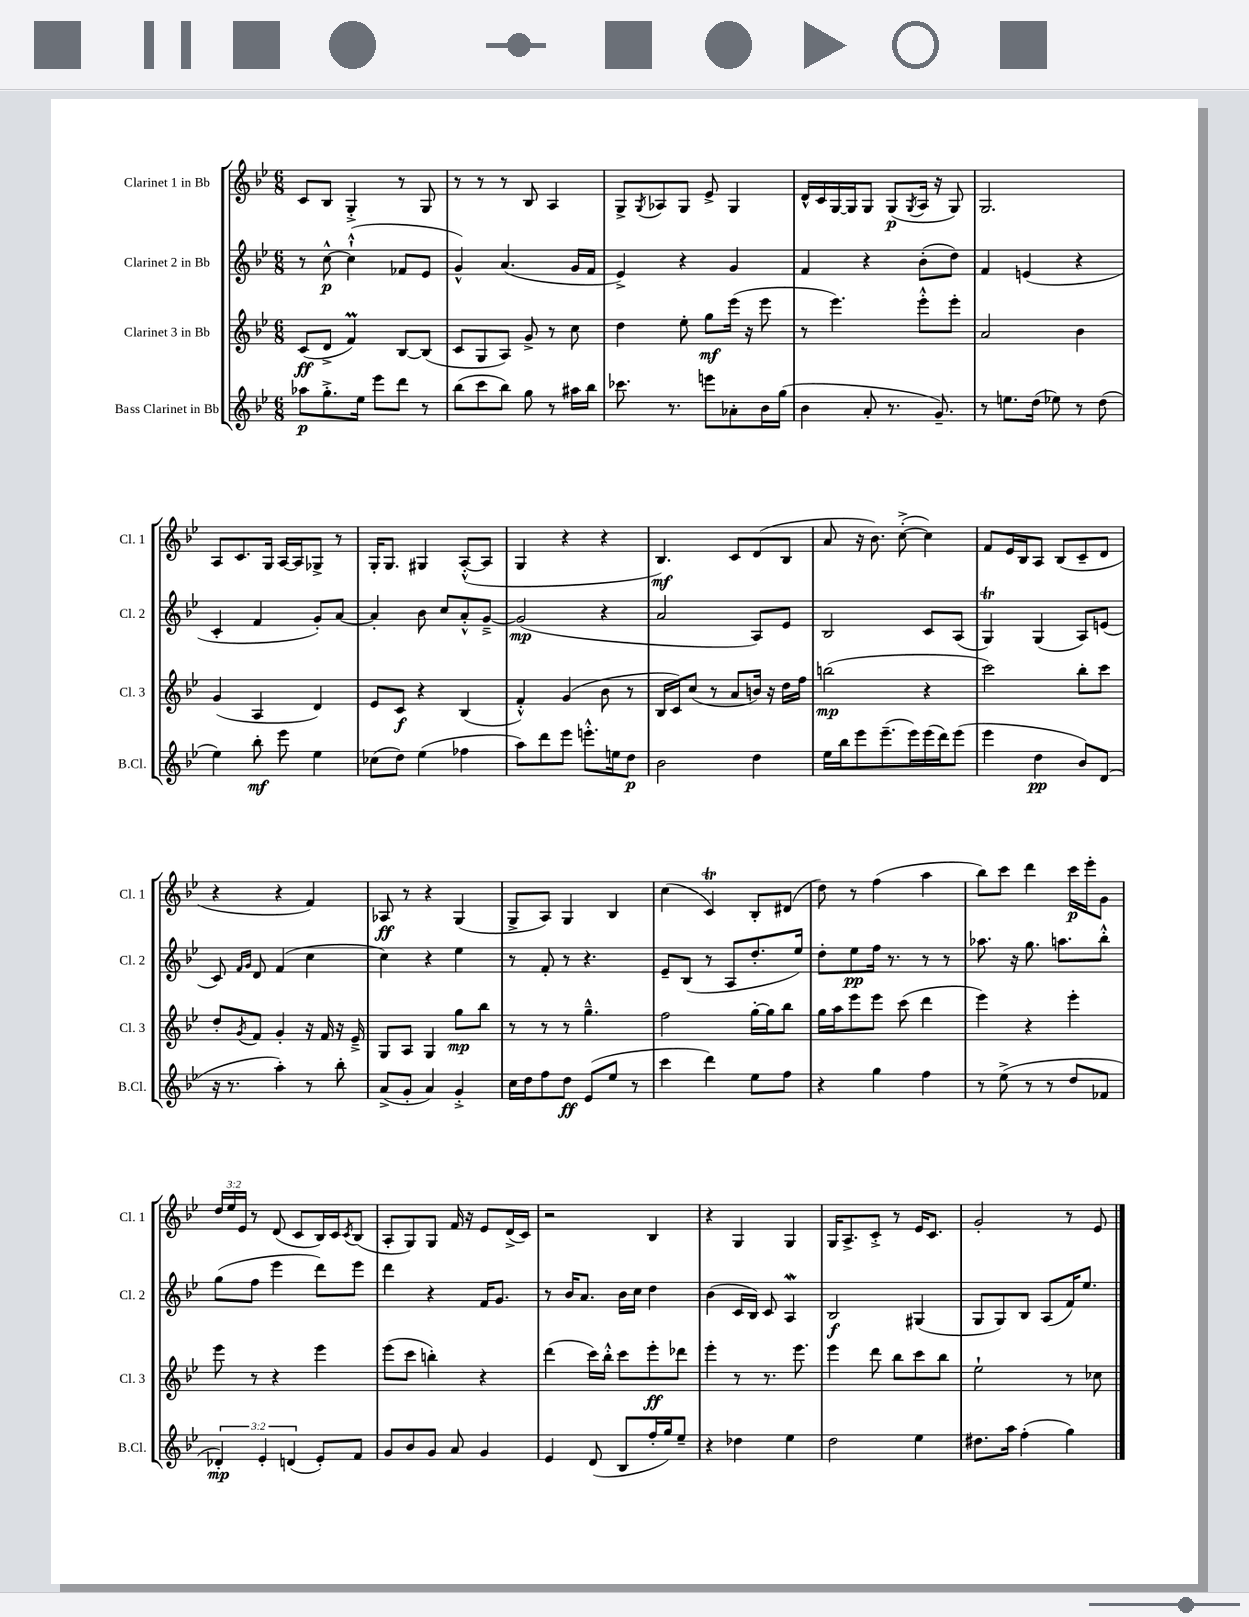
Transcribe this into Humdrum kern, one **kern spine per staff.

**kern	**kern	**kern	**kern
*staff4	*staff3	*staff2	*staff1
*clefG2	*clefG2	*clefG2	*clefG2
*k[b-e-]	*k[b-e-]	*k[b-e-]	*k[b-e-]
*M6/8	*M6/8	*M6/8	*M6/8
8aa-	(8c	8r	8c
8.gg'^	8d^	[8cc^^	8B-
.	4f)	(4cc`^^]	4G'^
16ee-	.	.	.
8eee-	.	.	.
8ddd	[8B-	8f-	8r
8r	(8B-]	8e-	8G
=	=	=	=
(8bb-	8c	4g^^)	8r
8ccc	8G	.	8r
8bb-)	8A)	(4.a	8r
8gg	8g^	.	8B-
8r	8r	.	4A
16aa#	8cc	16g	.
16bb-	.	16f	.
=	=	=	=
8.ccc-	4dd	4e-^)	8G^
.	.	.	8qG
.	.	.	8A-
8.r	.	.	.
.	8ee-'	4r	8G
8eee	8gg	.	8e-^
8a-'	(16eee-	4g	4G
.	16r	.	.
16b-	8eee-	.	.
(16gg	.	.	.
=	=	=	=
4b-	8r	4f	16d^^
.	.	.	16c
.	4.eee-)	.	[16G
.	.	.	16G]
8a'	.	4r	8G
8.r	.	.	(8G
.	.	.	8qG
.	8eee-'^^	(8b-'	16A
8.g~)	.	.	16r
.	8eee-'	8dd)	8G)
=	=	=	=
8r	2a	4f	2.G
8.ee	.	.	.
.	.	(4e	.
(16dd	.	.	.
8ee-)	.	.	.
8r	4b-	4r	.
(8dd	.	.	.
=	=	=	=
4ee-)	(4g	4c'	8A
.	.	.	8.c
8bb-'	4A	4f	.
.	.	.	16G
8eee-	.	.	[16A
.	.	.	16A]
4ee-	4d)	8g')	8G-^
.	.	[8a	8r
=	=	=	=
(8cc-	8e-	4a']	16G'
.	.	.	8.G
8dd)	8c	.	.
(4ee-	4r	8b-	4G#
.	.	8cc	.
4ff-	(4B-	8a'^^	([8A'^^
.	.	[8g~^	8A]
=	=	=	=
8aa)	4f'^^)	(2g]	4G
8ddd	.	.	.
8eee-	(4g	.	4r
8.eee'^^	.	.	.
.	8b-	4r	4r
16ee	.	.	.
8dd	8r	.	.
=	=	=	=
2b-	16B-	2a	4.B-)
.	16c)	.	.
.	(8cc	.	.
.	8r	.	.
.	8a	.	8c
4dd	16b)	8A)	(8d
.	16r	.	.
.	16dd	8e-	8B-
.	16ff	.	.
=	=	=	=
16ee-	(2bb	2B-	8a
16bb-	.	.	.
8eee-	.	.	16r
.	.	.	8.b-)
(8.eee-~	.	.	.
.	.	.	([8cc'^
16eee-)	.	.	.
(16eee-	4r	8c	4cc])
16ddd)	.	.	.
(8eee-	.	(8A	.
=	=	=	=
4eee-	2ccc)	4G)	8f
.	.	.	16e-
.	.	.	16B-
4dd	.	(4G	8A
.	.	.	(8B-
8b-)	8bb-'	8A)	8c~
(8d	8ccc	(8e	8d
=	=	=	=
16r	8dd'	8c)	4r
8.r	.	.	.
.	.	16qqf	.
.	8qg	16qqg	.
.	8f	8d	.
4aa')	4g'	(4f	4r
8r	16r	4cc	4f)
.	16f	.	.
8bb-'	16r	.	.
.	16e-~^	.	.
=	=	=	=
(8a^	8G	4cc)	8A-
8g'	8A	.	8r
4a)	4G	4r	4r
4g'^	8gg	4ee-	(4G
.	8bb-	.	.
=	=	=	=
16cc	8r	8r	8G^
16dd	.	.	.
8ff	8r	8f'	8A)
8dd	8r	8r	4G
(8e-	4.gg~^^	4.r	.
8ee-	.	.	4B-
8r	.	.	.
=	=	=	=
4ccc	2ff	8e-~	(4cc
.	.	(8B-	.
4ddd)	.	8r	4c)
.	.	8A	.
8ee-	[16gg'	8.dd'	8B-'
.	16gg]	.	.
8ff	8bb-	.	(8d#
.	.	16ee-)	.
=	=	=	=
4r	16gg	8dd'	8dd)
.	16aa	.	.
.	8eee-	8ee-	8r
4gg	8eee-	16ff	(4ff
.	.	8.r	.
.	(8ccc	.	.
4ff	4ddd	8r	4aa
.	.	8r	.
=	=	=	=
8r	4eee-)	8.aa-	8bb-)
(8ee-^	.	.	8ccc
.	.	16r	.
8r	4r	8.gg	4ddd
8r	.	.	.
.	.	8.aa	.
8dd	4eee-'	.	16ccc
.	.	.	16eee-'
8f-	.	8bb-'^^	8g
=	=	=	=
6d-')	8eee-	(8gg	24dd
.	.	.	24ee-
.	.	.	24e-
.	8r	8ff	8r
6e-'	.	.	.
.	4r	4eee-	(8d
(6d	.	.	.
.	.	.	8c
8e-')	4eee-	8ddd)	16B-)
.	.	.	16c
.	.	.	8qc
8f	.	8eee-	(8B-
=	=	=	=
8g	(8eee-	4ddd	8A'
8b-	8ccc	.	8G)
8g	4bb')	4r	8G
8a	.	.	16f
.	.	.	16r
4g	4r	16f	8e-
.	.	8.g	.
.	.	.	(16d^
.	.	.	16c)
=	=	=	=
4e-	(4ddd	8r	2r
.	.	16b-	.
.	.	8.a	.
(8d	16ccc)	.	.
.	16bb-'^^	.	.
8B-	8ccc	16b-	.
.	.	16cc	.
16ff'	8eee-'	4dd	4B-
16gg)	.	.	.
8ee-~	8ddd-	.	.
=	=	=	=
4r	4eee-'	(4b-	4r
4dd-	8r	16c	4G
.	.	16B-)	.
.	8.r	8c	.
4ee-	.	4A	4G
.	8.eee-	.	.
=	=	=	=
2dd	4eee-	2B-	16G
.	.	.	8.A^
.	8ddd	.	8c'^
.	8bb-	.	8r
4ee-	8ccc	(4G#	16e-
.	.	.	8.c
.	8bb-	.	.
=	=	=	=
8.dd#	2ee-`	8G	2g'
.	.	8G)	.
16aa	.	.	.
(4ff'	.	8B-	.
.	.	(8A	.
4gg)	8r	16f)	8r
.	.	8.ee-	.
.	8cc-	.	8e-
==	==	==	==
*-	*-	*-	*-
